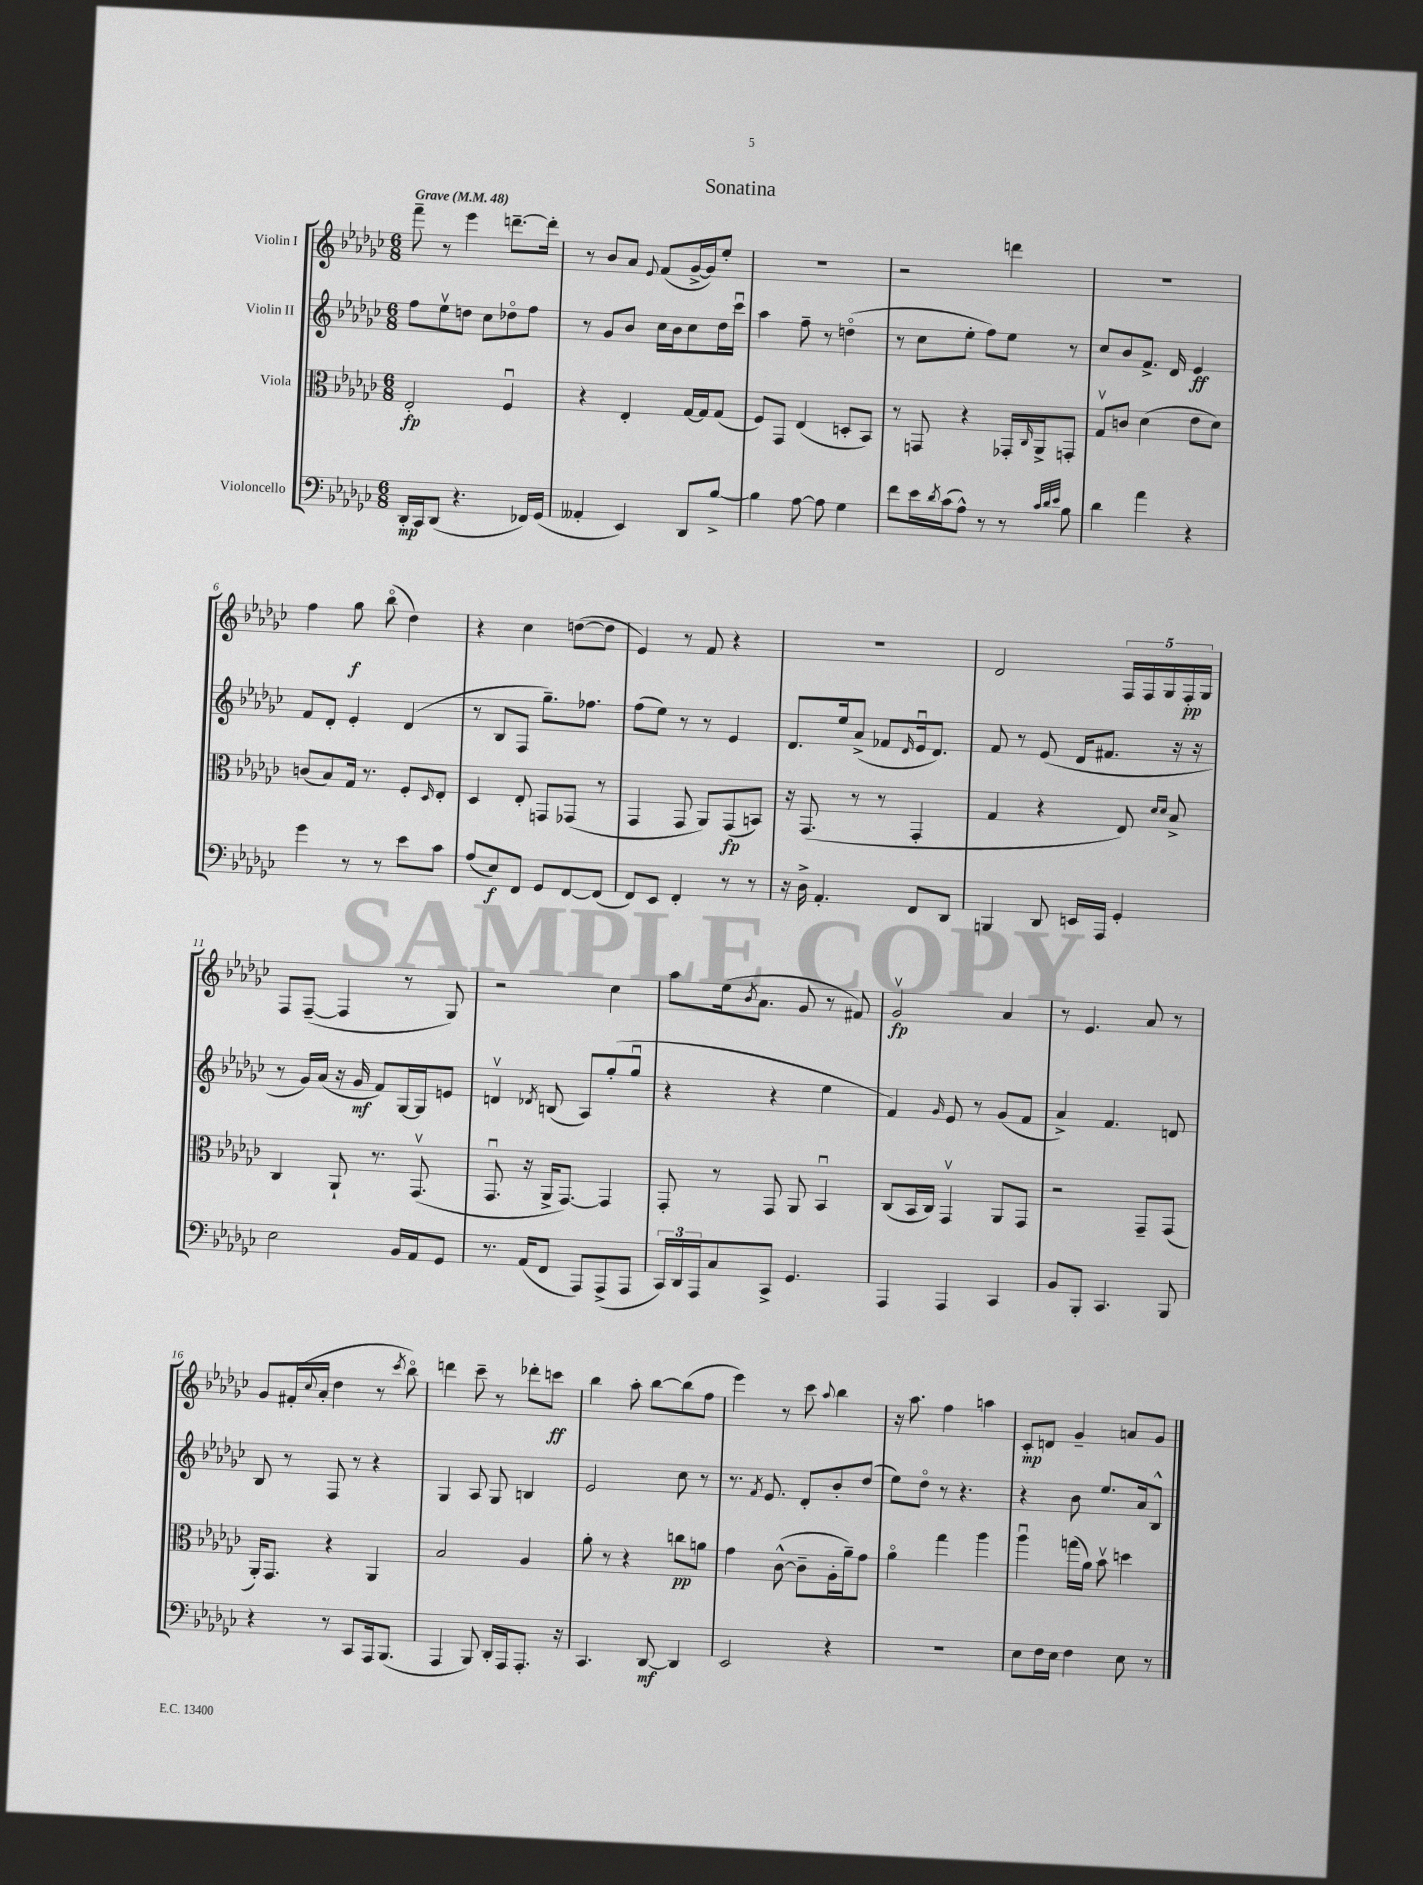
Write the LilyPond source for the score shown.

\header { title = "Sonatina" }
<<
\new StaffGroup <<
\new Staff = "s0" \with { instrumentName = "Violin I" } {
    \clef treble \key ges \major \numericTimeSignature \time 6/8 \tempo "Grave" 4 = 48
    f'''8-- r8 ees'''4 d'''8.~-- d'''16-. |
    r8 bes'8 aes'8 \appoggiatura { ees'8 } f'8( ges'16~-> ges'16) ees''8-. |
    R2. |
    r2 d'''4 |
    R2. |
    f''4 ges''8\f bes''8\flageolet( des''4) |
    r4 ces''4 d''8~( d''8 |
    ees'4) r8 f'8 r4 |
    R2. |
    des'2 \tuplet 5/4 { f16 f16 ges16 f16-.\pp ges16 } |
    f8 f8~--( f4 r8 ges8) |
    r2 ces''4 |
    aes''8 ees''16( \acciaccatura { bes'8 } aes'8. ges'8 r8 fis'8) |
    ges'2\upbow\fp aes'4 |
    r8 ees'4. aes'8 r8 |
    ges'8 fis'16-.( \appoggiatura { ces''8 } aes'16-. des''4 r8 \acciaccatura { ces'''8 } bes''8\flageolet) |
    d'''4 ces'''8-- r8 des'''8-. c'''8\ff |
    bes''4 aes''8-. bes''8~ bes''8( f''8 |
    ees'''4) r8 ces'''8 \appoggiatura { aes''8 } bes''4 |
    r16 aes''8. f''4 a''4 |
    ces'8-.\mp d'8 ges'4-- a'8 ges'8 \bar "|." |
}
\new Staff = "s1" \with { instrumentName = "Violin II" } {
    \clef treble \key ges \major \numericTimeSignature \time 6/8
    f''8 ees''8\upbow d''8 ces''8 des''8\flageolet f''8 |
    r8 ges'8 bes'8 ces''16 bes'16 ces''8 des''16 ces'''16\downbow |
    aes''4 f''8-- r8 d''4\flageolet( |
    r8 ces''8 ees''8-. f''8) ees''8 r8 |
    ces''8 bes'8 f'8.-> des'16 ees'4\ff |
    f'8 des'8-. ees'4-. des'4( |
    r8 bes8 f8 ges''8.--) fes''8. |
    f''8( ees''8) r8 r8 ees'4 |
    des'8. ees''16 aes'8->( fes'8 \grace { des'16 } ees'16\downbow des'8.) |
    f'8 r8 ees'8( des'16 fis'8. r16 r16 |
    r8 ges'16) aes'16( r16 ges'16\mf f'8) ges16~ ges16 e'8 |
    d'4\upbow \acciaccatura { des'8 } b8( aes8) ges''8-.( ges''8\downbow |
    r4 r4 ees''4 |
    f'4) \grace { ges'16 } ees'8 r8 ges'8( f'8 |
    aes'4->) f'4. d'8 |
    bes8 r8 f8 r8 r4 |
    ges4 aes8 ges8 b4 |
    ees'2 ces''8 r8 |
    r8. \acciaccatura { f'8 } ees'8. des'8-. bes'8-. des''8( |
    ees''8) des''8\flageolet r8 r4. |
    r4 bes'8 ees''8. aes'16 bes8-^ \bar "|." |
}
\new Staff = "s2" \with { instrumentName = "Viola" } {
    \clef alto \key ges \major \numericTimeSignature \time 6/8
    ees2-.\fp f4\downbow |
    r4 ees4-. ges16~ ges16 ges8( |
    f8) ges,8 ees4( d8-. bes,8) |
    r8 g,8 r4 ges,16-. \grace { ces16 } aes,16-> g,8-. |
    ges8\upbow c'8 des'4( ees'8 des'8) |
    c'8( bes8) ges16 r8. f8-. \grace { des16 } ees8-. |
    des4 ees8-. g,8 ges,8( r8 |
    ges,4 ges,8 aes,8) ges,8\fp( b,8) |
    r16 ges,8.( r8 r8 ges,4-. |
    ges4 r4 ees8) \grace { des'16 des'16 } bes8-> |
    ces4 aes,8-! r8. ges,8.\upbow( |
    ges,8.\downbow r16 aes,16-> ges,8.~) ges,4 |
    ges,8-. r8 ges,8 aes,8 bes,4\downbow |
    ces8( bes,16 ces16) ges,4\upbow aes,8 ges,8 |
    r2 ges,8-- ges,8( |
    aes,16-.) ges,8. r4 aes,4 |
    bes2 aes4 |
    aes'8-. r8 r4 c''8\pp a'8 |
    ges'4 ces'8~-^( ces'8-- aes16-. aes'16--) ges'8 |
    aes'4\flageolet ges''4 aes''4 |
    aes''4\downbow g''16( aes'16) bes'8\upbow d''4 \bar "|." |
}
\new Staff = "s3" \with { instrumentName = "Violoncello" } {
    \clef bass \key ges \major \numericTimeSignature \time 6/8
    des,16-.\mp ces,16 des,8( r4. fes,16) ges,16( |
    aeses,4-. ees,4) des,8 bes8~-> |
    bes4 aes8~ aes8 ges4 |
    f'8 ees'16 \acciaccatura { des'8 } ces'16( aes8-^) r8 r8 \grace { ces'32 des'32 ees'32 } bes8 |
    des'4 aes'4 r4 |
    ges'4 r8 r8 ees'8 ces'8 |
    aes8( ees8\f) f,8 ges,8 f,8~ f,8( |
    f,8) ees,8 f,4-. r8 r8 |
    r16 des16-> aes,4.-. f,8 des,8 |
    b,,4 des,8 e,16 aes,,16 ges,4-. |
    ees2 bes,16 aes,16 ges,8 |
    r8. aes,16( f,8 aes,,8) aes,,8->( aes,,8 |
    \tuplet 3/2 { ces,16) des,16 aes,,16 } ces8 ces,8-> ges,4. |
    aes,,4 aes,,4 ces,4 |
    bes,8 bes,,8-. ces,4. bes,,8 |
    r4 r8 ces,8 aes,,16 bes,,8.( |
    aes,,4 bes,,8) des,16-. aes,,16 aes,,8.-. r16 |
    ces,4. des,8~\mf des,4 |
    ees,2 r4 |
    R2. |
    ees8 f16 ees16 f4 ees8 r8 \bar "|." |
}
>>
>>
